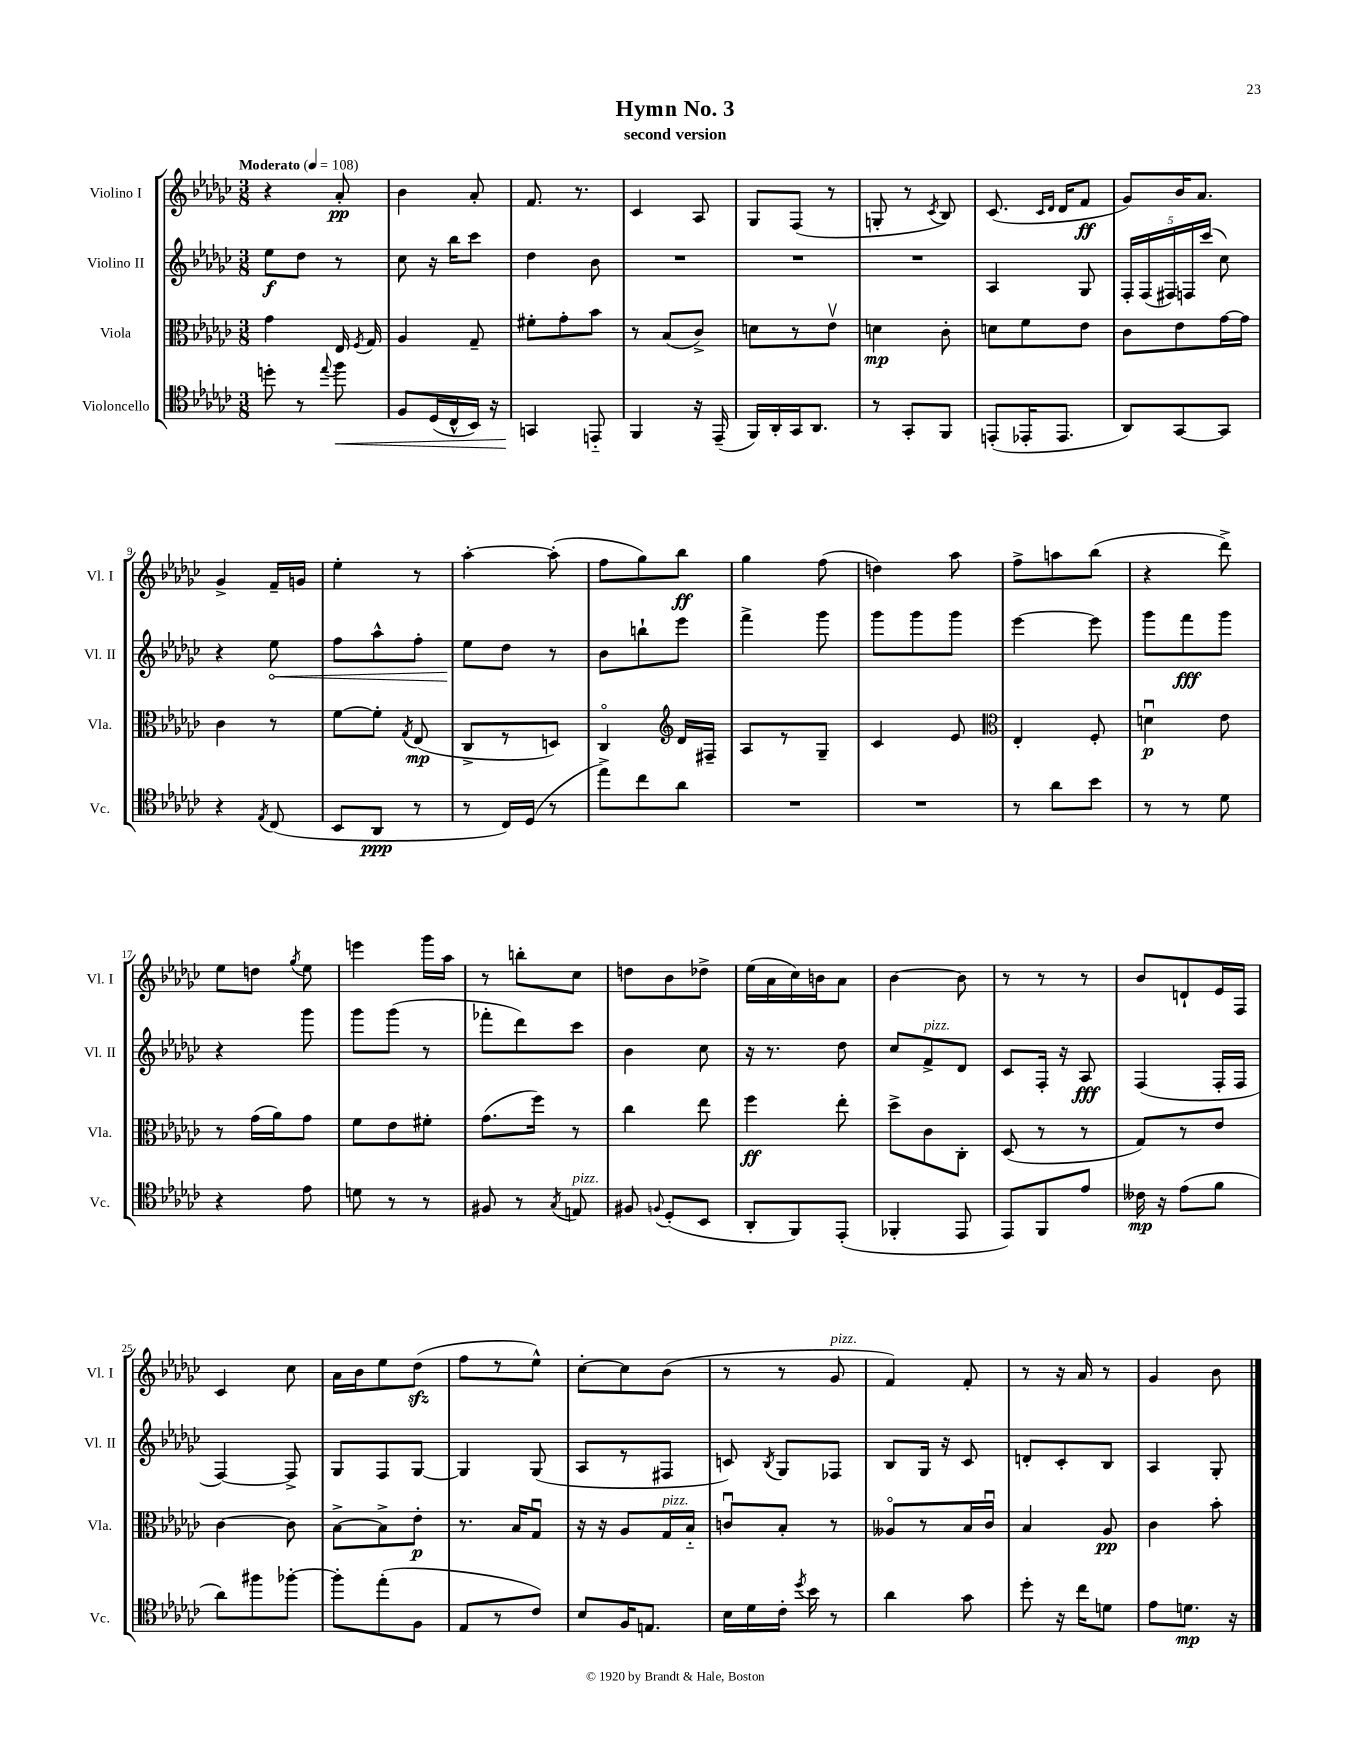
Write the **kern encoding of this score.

**kern	**kern	**kern	**kern
*staff4	*staff3	*staff2	*staff1
*clefC4	*clefC3	*clefG2	*clefG2
*k[b-e-a-d-g-c-]	*k[b-e-a-d-g-c-]	*k[b-e-a-d-g-c-]	*k[b-e-a-d-g-c-]
*M3/8	*M3/8	*M3/8	*M3/8
*MM108	*MM108	*MM108	*MM108
8dd'	4g-	8ee-	4r
8r	.	8dd-	.
8qqee-	.	.	.
8ff	16E-	8r	8a-'
.	8qF	.	.
.	16G-	.	.
=	=	=	=
8F	4A-	8cc-	4b-
(16D-	.	16r	.
16C-^^	.	16bb-	.
16BB-)	8G-~	8ccc-	8a-'
16r	.	.	.
=	=	=	=
4GG	8f#'	4dd-	8.f
.	8g-'	.	.
.	.	.	8.r
8EE'~	8b-	8b-	.
=	=	=	=
4FF	8r	4.r	4c-
.	(8B-	.	.
16r	8c-^)	.	8A-
(16EE-~	.	.	.
=	=	=	=
16FF)	8d	4.r	8G-
16AA-'	.	.	.
16GG-	8r	.	(8F
8.AA-	.	.	.
.	8e-v	.	8r
=	=	=	=
8r	4d	4.r	8G'
8GG-'	.	.	8r
.	.	.	8qc-
8FF	8c-'	.	8B-)
=	=	=	=
(8EE'	8d	4A-	(8.c-
16EE-'	8f	.	.
.	.	.	16qqc-
.	.	.	16qqd-
8.EE-	.	.	16d-
.	8e-	8G-	8f
=	=	=	=
8AA-)	8c-	20F'	8g-)
.	.	(20F	.
.	.	20F#)	.
[8GG-	8e-	.	16b-
.	.	20F	.
.	.	.	8.a-
.	.	(20ccc-	.
8GG-]	[16g-	8cc-)	.
.	16g-]	.	.
=	=	=	=
4r	4c-	4r	4g-^
8qE-	.	.	.
(8C-	8r	8ee-	16f~
.	.	.	16g
=	=	=	=
8BB-	[8f	8ff	4ee-'
8AA-	8f']	8aa-^^	.
.	8qG-	.	.
8r	(8E-	8ff'	8r
=	=	=	=
8r	8C-^	8ee-	[4aa-'
16C-)	8r	8dd-	.
(16D-	.	.	.
8r	8D)	8r	(8aa-']
=	=	=	=
8ee-^)	4C-o	8b-	8ff
8cc-	.	8bb`	8gg-)
*	*clefG2	*	*
8a-	16d-	8eee-	8bb-
.	16F#~	.	.
=	=	=	=
4.r	8A-	4fff^	4gg-
.	8r	.	.
.	8G-~	8ggg-	(8ff
=	=	=	=
4.r	4c-	8ggg-	4dd)
.	.	8ggg-	.
.	8e-	8ggg-	8aa-
=	=	=	=
*	*clefC3	*	*
8r	4E-'	[4eee-	8ff^
8a-	.	.	8aa
8b-	8F'	8eee-]	(8bb-
=	=	=	=
8r	4du	8ggg-	4r
8r	.	8fff	.
8d-	8e-	8ggg-	8ddd-^)
=	=	=	=
4r	8r	4r	8ee-
.	(16g-	.	8dd
.	16a-)	.	.
.	.	.	8qgg-
8e-	8g-	8ggg-	8ee-
=	=	=	=
8d	8f	8ggg-	4eee
8r	8e-	(8ggg-	.
8r	8f#'	8r	16ggg-
.	.	.	16aa-
=	=	=	=
8F#	(8.g-	8fff-'	8r
8r	.	8ddd-)	8bb'
.	16ff)	.	.
8qG-	.	.	.
8E	8r	8ccc-	8cc-
=	=	=	=
8F#	4cc-	4b-	8dd
8qqF	.	.	.
(8D-'	.	.	8b-
8BB-	8ee-	8cc-	8dd-^
=	=	=	=
8AA-'	4ff	16r	(16ee-
.	.	8.r	16a-
8FF)	.	.	16cc-)
.	.	.	16b
(8EE-'	8ee-'	8dd-	8a-
=	=	=	=
4FF-'	8dd-^	8cc-	[4b-
.	8c-	8f^	.
8EE-	8C-'	8d-	8b-]
=	=	=	=
8EE-)	(8D-	8c-	8r
8FF	8r	16F'	8r
.	.	16r	.
8e-	8r	8A-	8r
=	=	=	=
16c--	8G-)	(4F	8b-
16r	.	.	.
(8e-	8r	.	8d`
8f	8e-	16F'	16e-
.	.	16F	16F
=	=	=	=
8a-)	[4c-	[4F)	4c-
8ff#	.	.	.
[8ff-'	8c-]	8F^]	8cc-
=	=	=	=
8ff-']	[8B-^	8G-	16a-
.	.	.	16b-
(8ee-'	8B-^]	8F	8ee-
8F	8e-'	[8G-	(8dd-
=	=	=	=
8E-	8.r	4G-]	8ff
8r	.	.	8r
.	16B-	.	.
8c-)	8G-u	(8G-	8ee-^^)
=	=	=	=
8B-	16r	8A-	[8cc-'
.	16r	.	.
16F	8A-	8r	8cc-]
8.E	.	.	.
.	16G-	8F#	(8b-
.	16B-'~	.	.
=	=	=	=
16B-	8cu	8c)	8r
16d-	.	.	.
.	.	8qB-	.
16c-'	8B-'	8G-	8r
8qdd-	.	.	.
16b-	.	.	.
8r	8r	8F-	8g-
=	=	=	=
4a-	8A--o	8B-	4f)
.	8r	16G-	.
.	.	16r	.
8g-	16B-	8c-	8f'
.	16c-u	.	.
=	=	=	=
8dd-'	4B-	8d'	8r
16r	.	8c-'	16r
16cc-	.	.	16a-
8d	8A-	8B-	8r
=	=	=	=
8e-	4c-	4A-	4g-
8.d	.	.	.
.	8b-'	8G-'	8b-
16r	.	.	.
==	==	==	==
*-	*-	*-	*-
